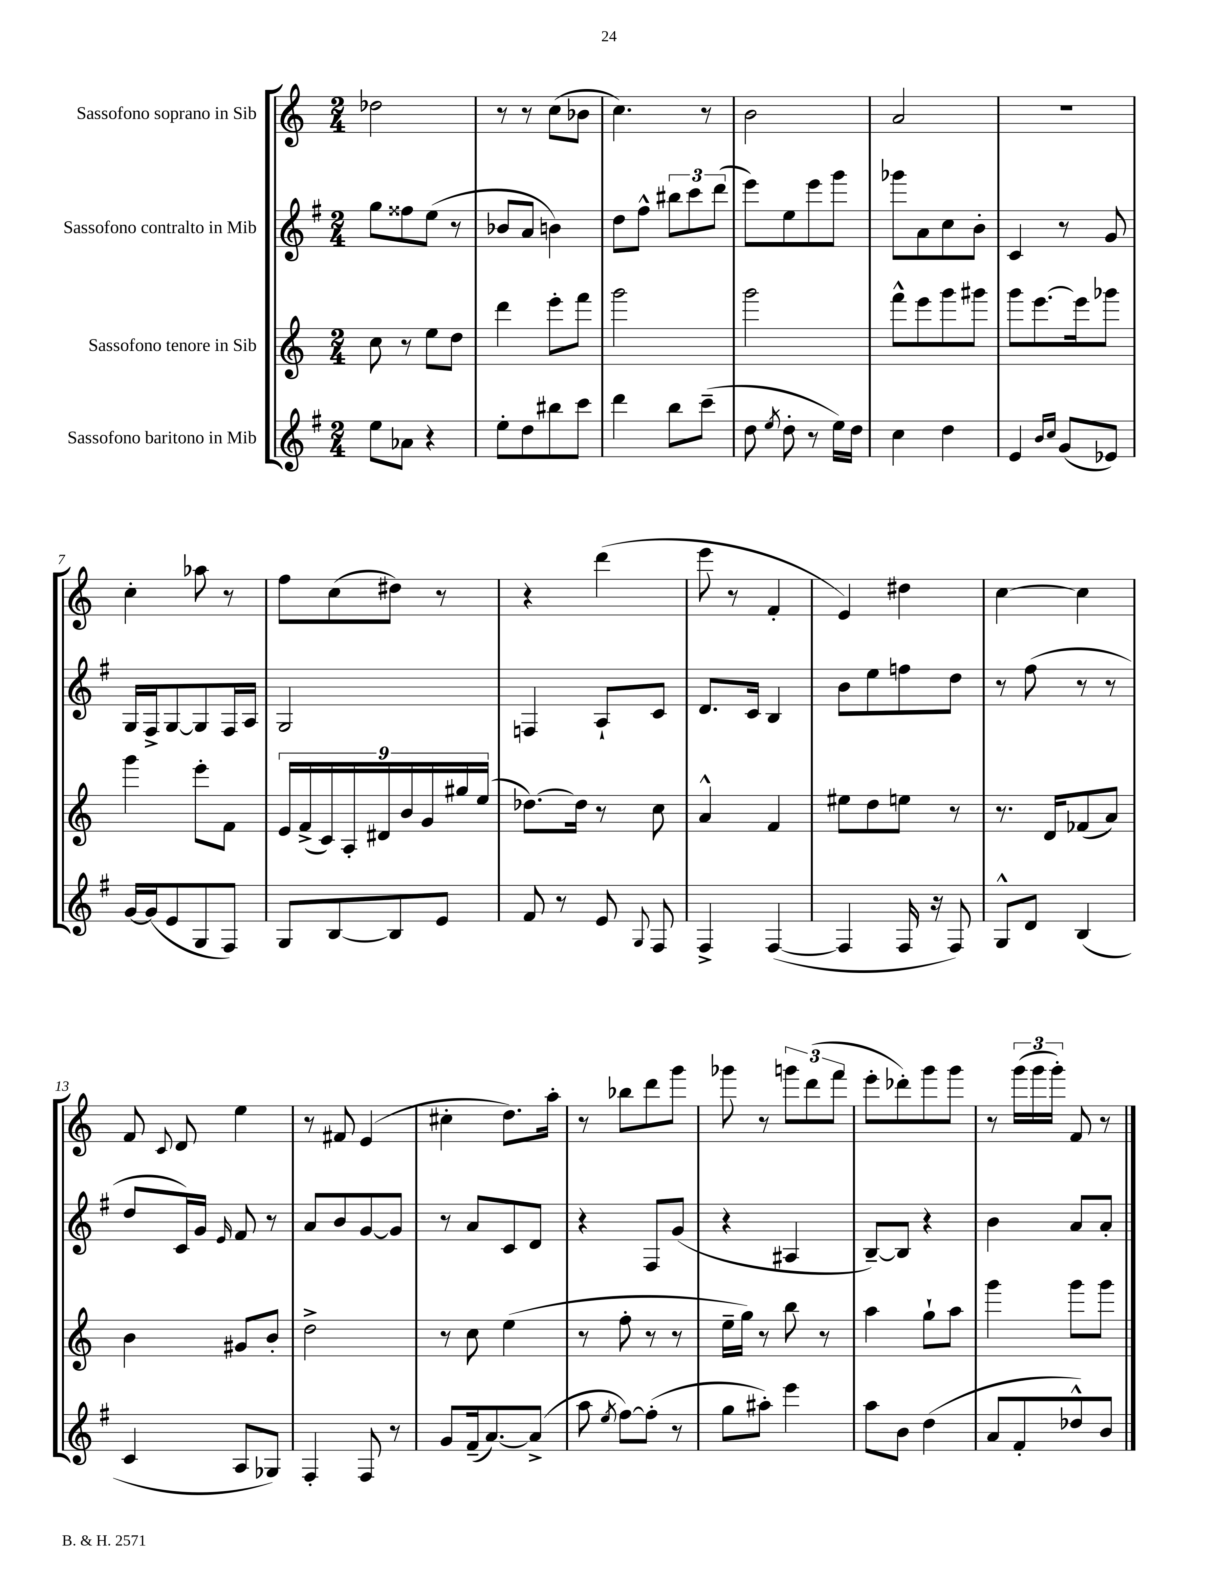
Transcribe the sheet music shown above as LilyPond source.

<<
\new StaffGroup <<
\new Staff = "s0" \with { instrumentName = "Sassofono soprano in Sib" } {
    \clef treble \key c \major \numericTimeSignature \time 2/4
    \autoBeamOff des''2 |
    r8 r8 c''8[( bes'8] |
    c''4.) r8 |
    b'2 |
    a'2 |
    r2 |
    c''4-. aes''8 r8 |
    f''8[ c''8( dis''8]) r8 |
    r4 d'''4( |
    e'''8 r8 f'4-. |
    e'4) dis''4 |
    c''4~ c''4 |
    f'8 \appoggiatura { c'8 } d'8 e''4 |
    r8 fis'8 e'4( |
    cis''4-. d''8.[) a''16]-. |
    r8 bes''8[ d'''8 g'''8] |
    ges'''8 r8 \tuplet 3/2 { g'''8[ d'''8( f'''8] } |
    e'''8[-. des'''8-.) g'''8 g'''8] |
    r8 \tuplet 3/2 { g'''16[( g'''16 g'''16]-.) } f'8 r8 \bar "|." |
}
\new Staff = "s1" \with { instrumentName = "Sassofono contralto in Mib" } {
    \clef treble \key g \major \numericTimeSignature \time 2/4
    \autoBeamOff g''8[ fisis''8 e''8]( r8 |
    bes'8[ a'8] b'4) |
    d''8[ fis''8]-^ \tuplet 3/2 { bis''8[ c'''8 d'''8]( } |
    e'''8[) e''8 e'''8 g'''8] |
    ges'''8[ a'8 c''8 b'8]-. |
    c'4 r8 g'8 |
    g16[ fis16-> g8~ g8 fis16 a16] |
    g2 |
    f4 a8[-! c'8] |
    d'8.[ c'16] b4 |
    b'8[ e''8 f''8 d''8] |
    r8 fis''8( r8 r8 |
    d''8[ c'16) g'16] \grace { e'16 } fis'8 r8 |
    a'8[ b'8 g'8~ g'8] |
    r8 a'8[ c'8 d'8] |
    r4 fis8[ g'8]( |
    r4 ais4 |
    b8[~--) b8] r4 |
    b'4 a'8[ a'8]-. \bar "|." |
}
\new Staff = "s2" \with { instrumentName = "Sassofono tenore in Sib" } {
    \clef treble \key c \major \numericTimeSignature \time 2/4
    \autoBeamOff c''8 r8 e''8[ d''8] |
    d'''4 e'''8[-. f'''8] |
    g'''2 |
    g'''2 |
    f'''8[-^ e'''8 g'''8 gis'''8] |
    g'''8[ e'''8.~ e'''16 ges'''8] |
    g'''4 e'''8[-. f'8] |
    \tuplet 9/8 { e'16[ f'16->( c'16) a16-. dis'16 b'16 g'16 gis''16 e''16]( } |
    des''8.[~) des''16] r8 c''8 |
    a'4-^ f'4 |
    eis''8[ d''8 e''8] r8 |
    r8. d'16[ fes'8( a'8]) |
    b'4 gis'8[ b'8]-. |
    d''2-> |
    r8 c''8 e''4( |
    r8 f''8-. r8 r8 |
    e''16[-- g''16]) r8 b''8 r8 |
    a''4 g''8[-! a''8] |
    g'''4 g'''8[ g'''8] \bar "|." |
}
\new Staff = "s3" \with { instrumentName = "Sassofono baritono in Mib" } {
    \clef treble \key g \major \numericTimeSignature \time 2/4
    \autoBeamOff e''8[ aes'8] r4 |
    e''8[-. d''8 bis''8 c'''8] |
    d'''4 b''8[ c'''8]--( |
    d''8 \acciaccatura { e''8 } d''8-. r8 e''16[) d''16] |
    c''4 d''4 |
    e'4 \grace { b'16[ c''16] } g'8[( ees'8]) |
    g'16[~ g'16( e'8 g8 fis8]) |
    g8[ b8~ b8 e'8] |
    fis'8 r8 e'8 \appoggiatura { g8 } fis8 |
    fis4-> fis4~( |
    fis4 fis16 r16 fis8) |
    g8[-^ d'8] b4( |
    c'4 a8[ ges8]) |
    fis4-. fis8 r8 |
    g'8[ fis'16--( a'8.~) a'8]->( |
    a''8 \acciaccatura { e''8 } fis''8[~) fis''8]-.( r8 |
    g''8[ ais''8]-.) e'''4 |
    a''8[ b'8] d''4( |
    a'8[ fis'8-. des''8-^) b'8] \bar "|." |
}
>>
>>
